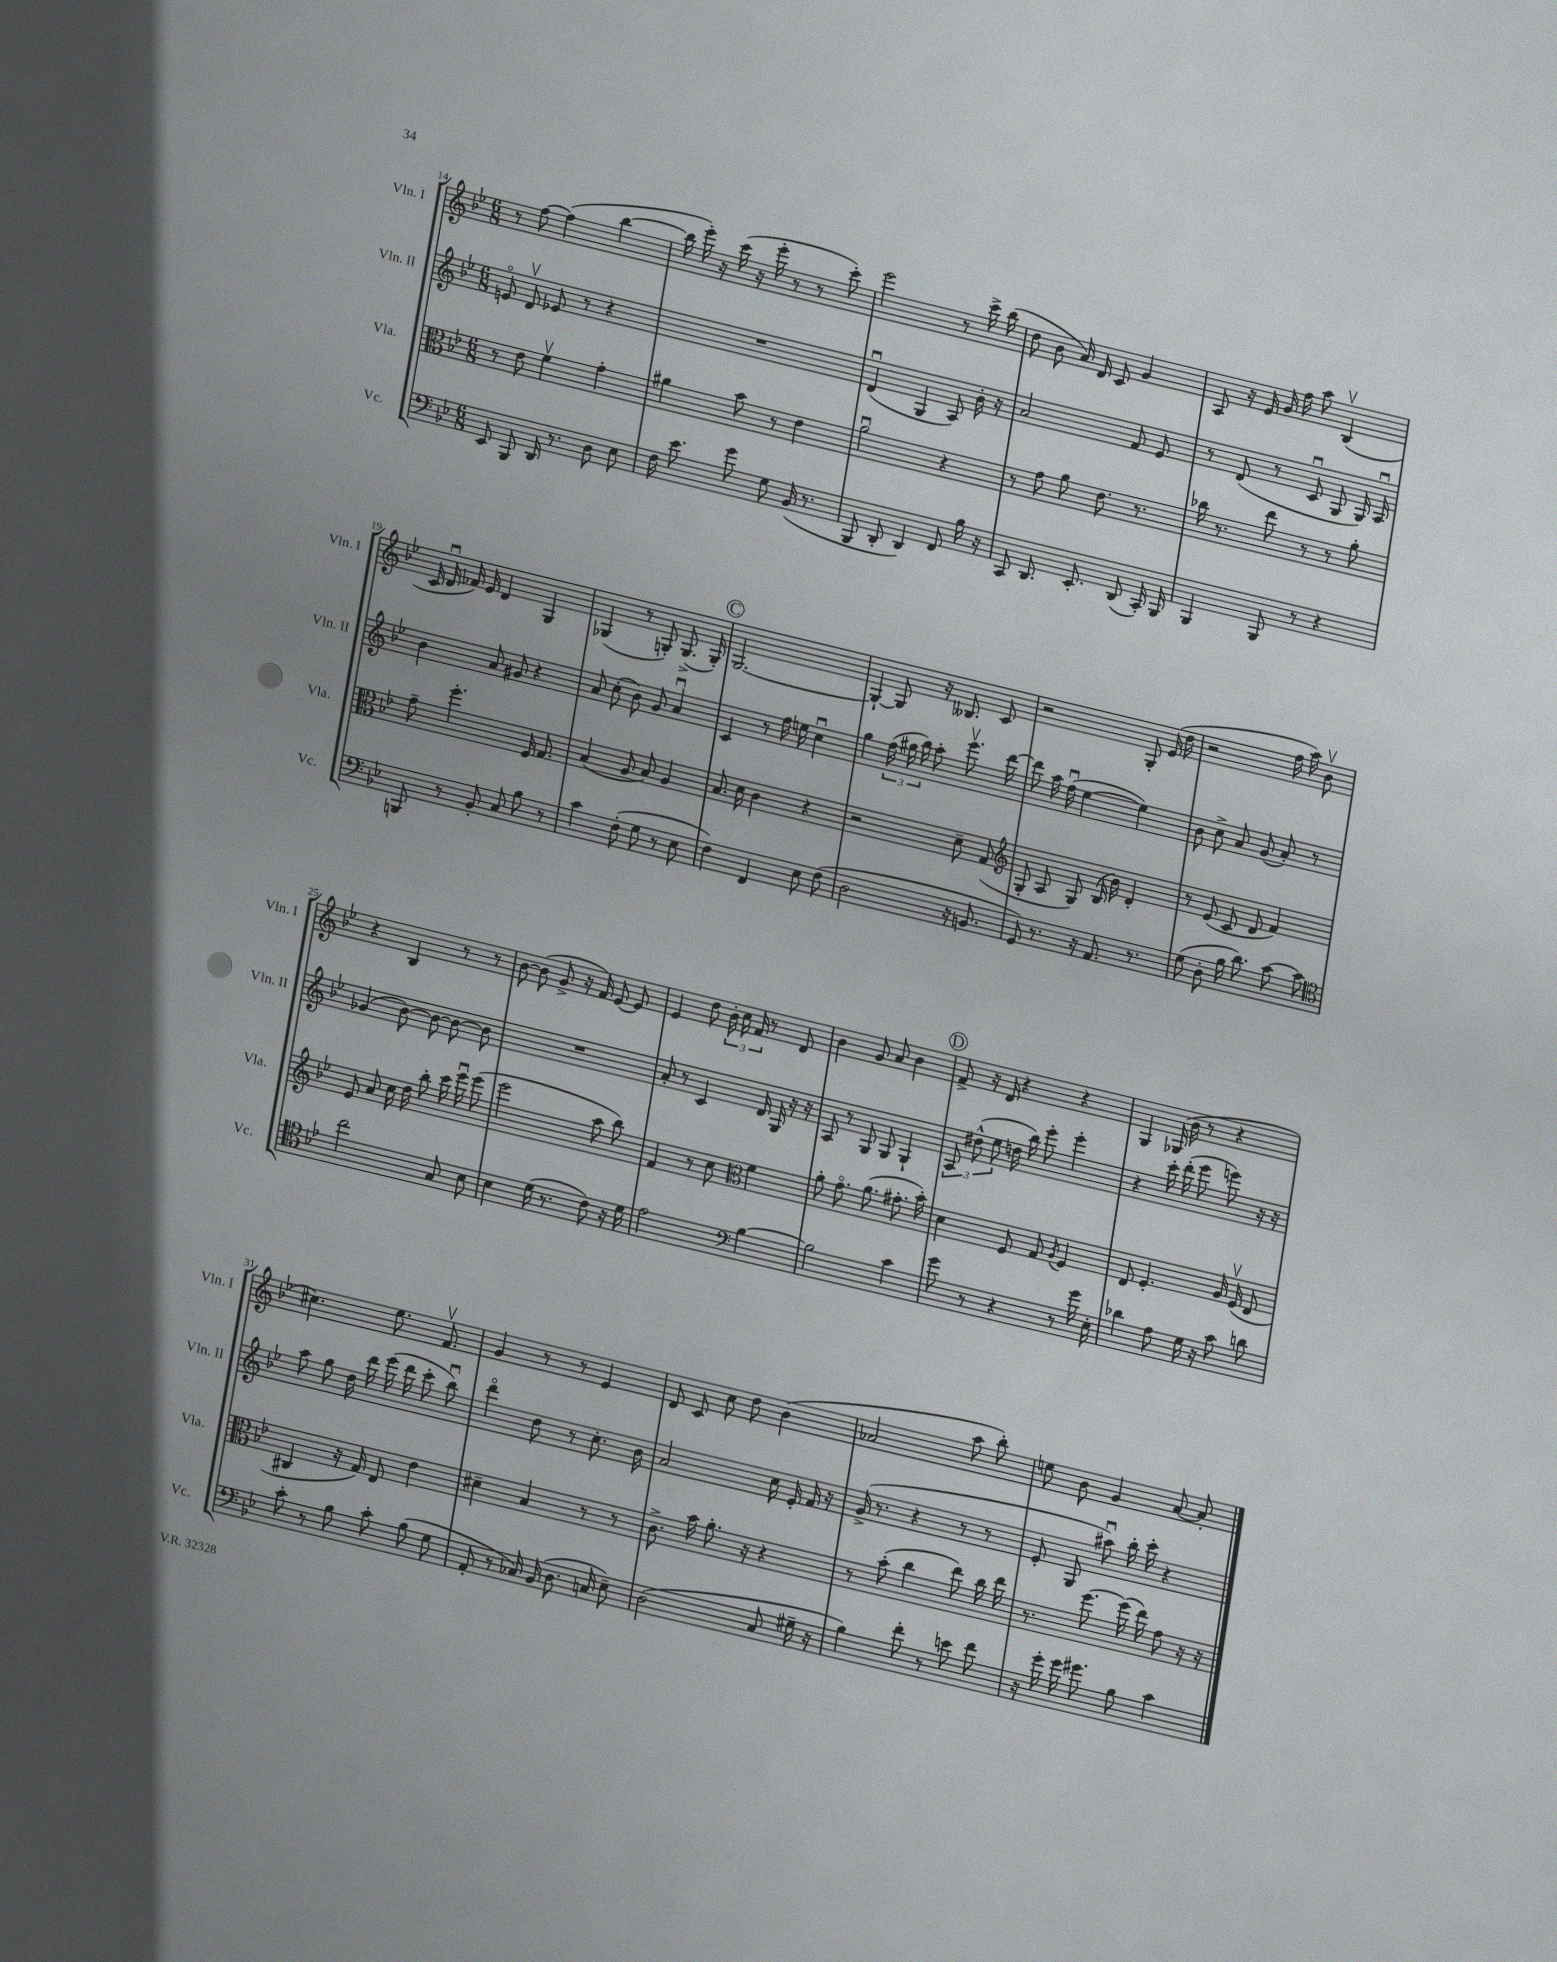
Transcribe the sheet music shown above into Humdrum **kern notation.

**kern	**kern	**kern	**kern
*staff4	*staff3	*staff2	*staff1
*clefF4	*clefC3	*clefG2	*clefG2
*k[b-e-]	*k[b-e-]	*k[b-e-]	*k[b-e-]
*M6/8	*M6/8	*M6/8	*M6/8
8EE-	8r	8eo	8r
8BBB-	8e-	8dv	[8ff
16DD	4fv	8e-	(4ff]
8.r	.	.	.
.	.	8r	.
8D	4g'	4r	[4bb-
8E-	.	.	.
=	=	=	=
16F	4a#	2.r	16bb-]
8.e-	.	.	16eee-')
.	.	.	16r
.	.	.	(16ccc
8g	8b-	.	16r
.	.	.	16eee-'
8G	8r	.	8r
(16BB-	4e-	.	8r
8.r	.	.	.
.	.	.	8ccc')
=	=	=	=
8BBB-	2au	(4du	2eee-
8DD'	.	.	.
4DD)	.	4G	.
8FF	4r	8A)	8r
16B-	.	16b-'	16ccc^
16r	.	16r	(16bb-
=	=	=	=
8CC	8r	2a	8dd
8.DD	8g	.	8b-
.	8a	.	16a)
8.EE-'	.	.	16d
.	8.e-	.	8c
(8DD	.	8f	4g
.	8.r	.	.
16CC')	.	8e-	.
16BBB-	.	.	.
=	=	=	=
4BBB-	16cc-	8r	8A
.	8.r	.	.
.	.	(8d	16r
.	.	.	16e-
8BBB-	8ee-	8r	16g
.	.	.	16ff
8r	8r	8cu	8aa
4r	8r	8G	(4B-v
.	8a'	16G)	.
.	.	16Au	.
=	=	=	=
8BBB	8g~	4b-	16c
.	.	.	16du
8r	4.ff'	.	16f-)
.	.	.	16e-
8BB-'	.	8a	4d
8C	.	8g#	.
8B-	16F	4r	4G
.	8.G	.	.
8r	.	.	.
=	=	=	=
4c	(4B-	8a	(4G-
.	.	(8cc'	.
(8F'	8A	8b-)	8r
8G	8B-)	8g	8G')
8r	4A	4au	(8.G^
8E-	.	.	.
.	.	.	16G')
=	=	=	=
4F)	8.B-	4c	[2.G
.	16d	.	.
4FF	4c	8r	.
.	.	16ff	.
.	.	16ee	.
8E-	4r	4ccu	.
(8F	.	.	.
=	=	=	=
2D	2r	4gg	4G`_
.	.	(24ff	8G]
.	.	24gg#	.
.	.	24bb-)	.
.	.	8aa'	16r
.	.	.	8.B--
16r	8d~	8.eee-v	.
8.BB	.	.	.
.	(8G	.	8c
.	.	[16ddd	.
=	=	=	=
*	*clefG2	*	*
8GG)	8G'	8ddd]	2r
8.r	8A	16aa	.
.	.	(16ffu	.
.	8G)	[4ee-	.
16r	.	.	.
8.AA	(16B-	.	.
.	16b-)	.	.
.	4d'	4ee-])	8G'
8.r	.	.	.
.	.	.	(16e-
.	.	.	16dd
=	=	=	=
(8G	8r	8b-	2r
8D'	(8e-	8cc^	.
16B-	8c	8a	.
8.d)	.	.	.
.	8d	(8g	.
[8c	4f)	8a')	16ff
.	.	.	16aa)
8c]	.	8r	8b-v
=	=	=	=
*clefC4	*	*	*
2cc	8e-	(4g-	4r
.	8a	.	.
.	16cc	[8b-)	4B-
.	16dd	.	.
.	8bb-'	8b-_	.
8G	16ccc	8b-_	8r
.	16eee-u	.	.
8B-	(8eee-	8b-]	8r
=	=	=	=
4B-	2eee-	2.r	[8b-
.	.	.	(8b-]
(16d	.	.	8g^
8.r	.	.	.
.	.	.	16r
.	.	.	16f)
8c)	8aa	.	[8e-
16r	8bb-)	.	8e-]
16d	.	.	.
=	=	=	=
2e-	4f	8a'	4e-
.	.	8r	.
.	8r	4c	8dd
.	8cc	.	24b-'
.	.	.	24cc
.	.	.	24f
*clefF4	*clefC3	*	*
[4B-	4f	16d	8r
.	.	16G	.
.	.	16r	8d
.	.	16r	.
=	=	=	=
2B-]	8a'	8A	4b-
.	8.go	8r	.
.	.	8G	8g
.	(8.a	.	.
.	.	8G	8a
4c	8.g#'	4G`	4b-
.	16b-')	.	.
=	=	=	=
8g	4d	12A	8f^
.	.	(12dd#^^	.
8r	.	.	16r
.	.	12ee-	.
.	.	.	16d
4r	8F	16dd	4r
.	.	16bb-)	.
.	8G	8eee-'	.
.	8qA	.	.
8r	4F	4eee-'	4r
16g	.	.	.
16E-'	.	.	.
=	=	=	=
4d-	8E-	4r	4G
.	4.F'	.	.
8A	.	16ccc'	(16G-
.	.	(16ddd'	16b-
16G	.	8eee-	8r
16r	.	.	.
8c	16A	8eee)	4r
.	(16Fv	.	.
8d	8E-	16r	.
.	.	16r	.
=	=	=	=
8c'	4C#	8aa	4.cc#)
8r	.	8gg	.
8B-	16r	16dd	.
.	16G)	16ddd	.
8c'	8E-	(16eee-	8.ee-
.	.	16ddd	.
(8B-	4e-	8ccc'	.
.	.	.	8.fv
8G	.	8bb-u)	.
=	=	=	=
8AA'	4d#~	4dddo	4g
8r	.	.	.
16C-)	4B-	8dd	8r
(16BB-	.	.	.
8.D	.	8r	8r
.	8r	8.cc'	4e-
16C	.	.	.
8E-~)	8r	.	.
.	.	16b-	.
=	=	=	=
(2D	8.c^	2a	8d
.	.	.	8c
.	16b-	.	.
.	8.a'	.	8cc
.	.	.	8dd
.	16r	.	.
8C	4r	16cc	(4b-
.	.	16e-'	.
16G#~	.	16f	.
16r	.	16r	.
=	=	=	=
4B-)	8r	(16g^	2a-
.	.	8.r	.
.	(8b-'	.	.
8f'	4cc	4r	.
8r	.	.	.
8e	8ee-)	8r	8aa
8f	16cc	8r	8bb-')
.	16ee-	.	.
=	=	=	=
16r	8.r	8e-'	8ee
16g'	.	.	.
16g	.	8G	8b-
8.g#	[8.ff	.	.
.	.	8aa#u)	4g
8B-	(16ff]	16bb-'	.
.	16ee-)	16ccc'	.
4c	8g	4r	[8a
.	16r	.	8a']
.	16r	.	.
==	==	==	==
*-	*-	*-	*-
